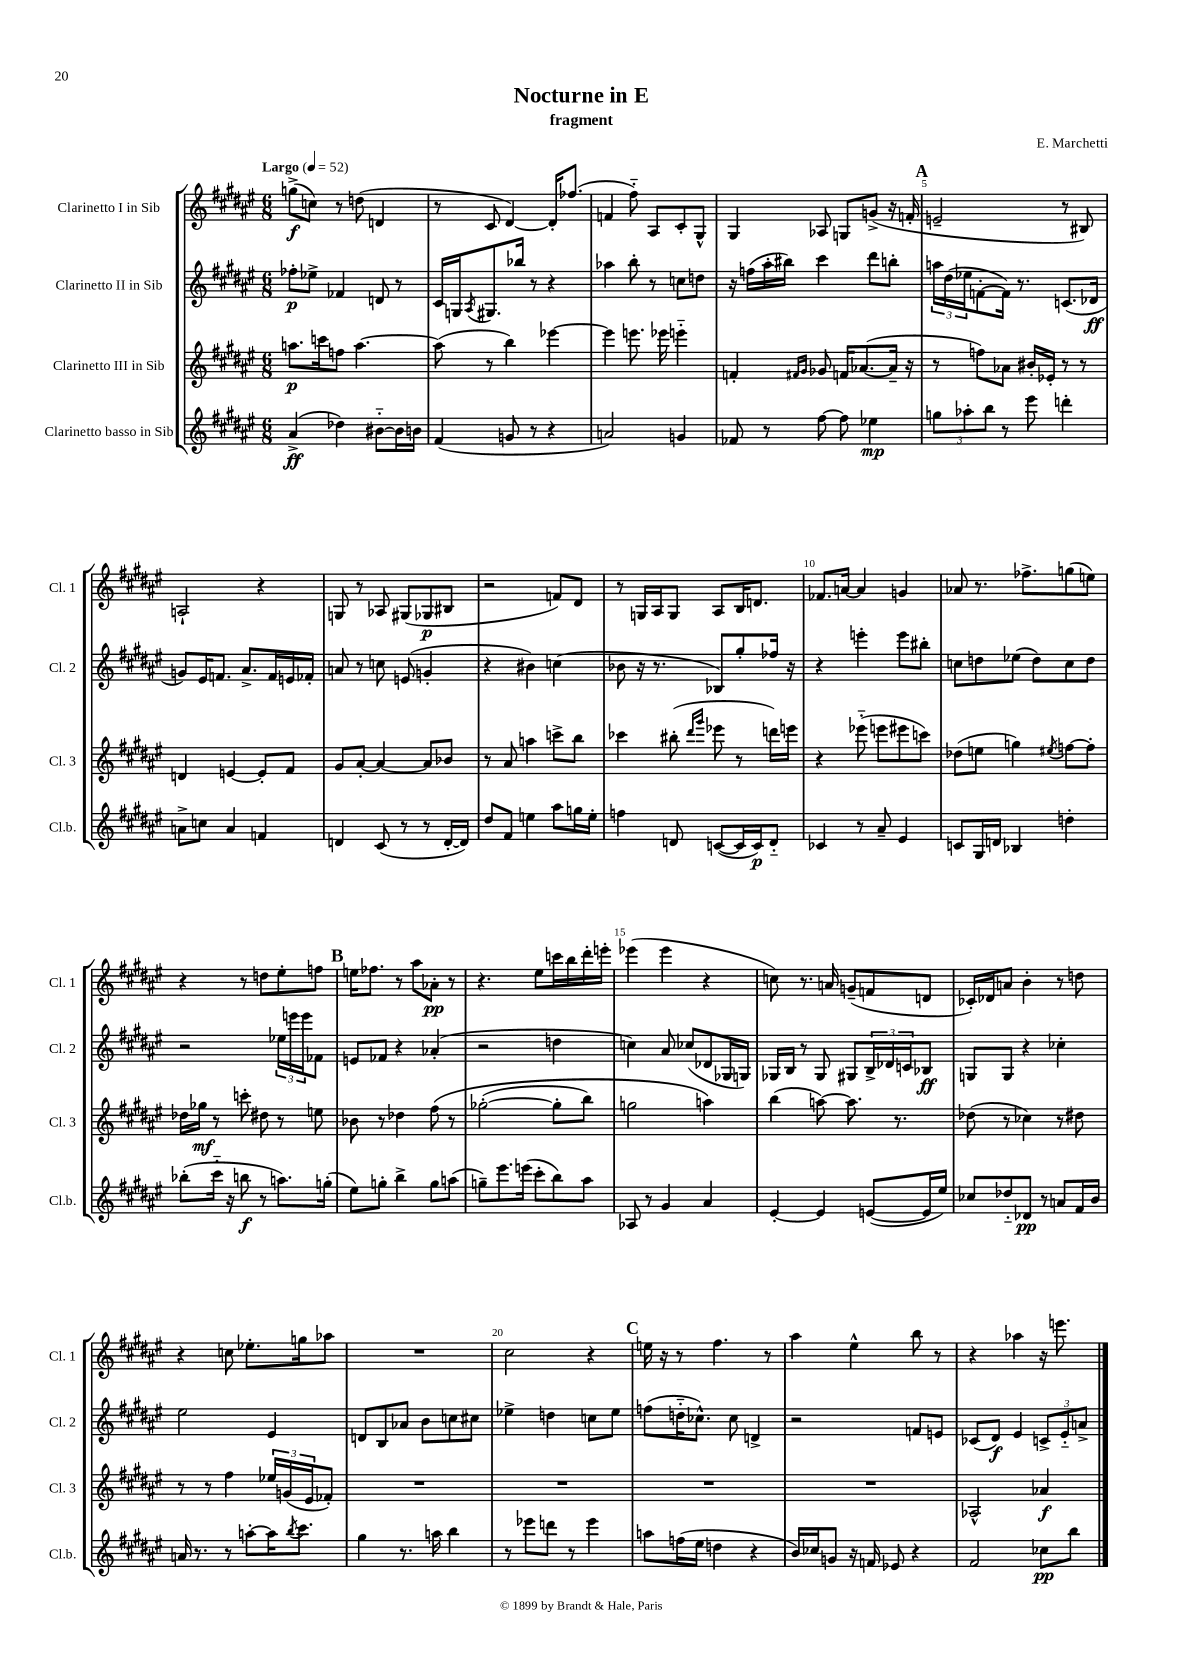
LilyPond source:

\header { title = "Nocturne in E" composer = "E. Marchetti" subtitle = "fragment" }
<<
\new StaffGroup <<
\new Staff = "s0" \with { instrumentName = "Clarinetto I in Sib" shortInstrumentName = "Cl. 1" } {
    \clef treble \key fis \major \numericTimeSignature \time 6/8 \tempo "Largo" 4 = 52
    g''8->\f( c''8) r8 d''8( d'4 |
    r8 cis'8 dis'4~) dis'16-. fes''8.( |
    f'4 fis''8-_) ais8 cis'8-. gis8-^ |
    gis4 aes8 g8 g'8->( r16 f'16-. |
    \mark \markup { \bold "A" } e'2-- r8 bis8) |
    a2-! r4 |
    g8 r8 aes8 gis8( ges8\p bis8 |
    r2 f'8) dis'8 |
    r8 g16 ais16 g8 ais8 b16 d'8. |
    fes'8. a'16~ a'4 g'4 |
    aes'8 r8. fes''8.-> g''8( e''8) |
    r4 r8 d''8 eis''8-. f''8 |
    \mark \markup { \bold "B" } e''16 fes''8. r8 ais''8 aes'8-.\pp r8 |
    r4. eis''8 c'''16 b''16 dis'''16-. e'''16-. |
    ees'''4( ees'''4 r4 |
    c''8) r8. a'16 g'8--( f'8 d'8 |
    ces'16-.) des'16 a'8 b'4-. r8 d''8 |
    r4 c''8 ees''8.-. g''16 aes''8 |
    R2. |
    cis''2 r4 |
    \mark \markup { \bold "C" } e''16 r16 r8 fis''4. r8 |
    ais''4 eis''4-^ b''8 r8 |
    r4 aes''4 r16 e'''8. \bar "|." |
}
\new Staff = "s1" \with { instrumentName = "Clarinetto II in Sib" shortInstrumentName = "Cl. 2" } {
    \clef treble \key fis \major \numericTimeSignature \time 6/8
    fes''8-.\p ees''8-> fes'4 d'8 r8 |
    cis'16 g16 \acciaccatura { ais8 } gis8. bes''16 r8 r4 |
    aes''4 b''8-. r8 c''8 d''8 |
    r16 f''16( ais''16-. bis''16) cis'''4 dis'''8 b''8-. |
    \mark \markup { \bold "A" } \tuplet 3/2 { a''16 dis''16( ees''16 } f'8~-. f'16) r8. c'8.( des'16\ff |
    g'8) eis'16 f'8. ais'8.-> f'16 e'16 fes'16-. |
    a'8 r8 c''8 e'8( g'4-. |
    r4 bis'4) c''4( |
    bes'8 r16 r8. bes8) gis''8-. fes''16 r16 |
    r4 e'''4-. e'''8 bis''8-. |
    c''8 d''8 ees''8( d''8) c''8 d''8 |
    r2 \tuplet 3/2 { ees''16 e'''16 e'''16 } fes'8 |
    \mark \markup { \bold "B" } e'8 fes'8 r4 aes'4-.( |
    r2 d''4 |
    c''4) ais'8 ces''8( des'8 ges16 g16) |
    ges16 b16 r8 ges8 gis8 \tuplet 3/2 { b16-> des'16 c'16 } bes8\ff |
    g8 g8 r4 ces''4-. |
    eis''2 eis'4 |
    d'8 b8 aes'8 b'8 c''8 cis''8 |
    ees''4-> d''4 c''8 ees''8 |
    \mark \markup { \bold "C" } f''8( d''16-_ ces''8.-^) ces''8 d'4-> |
    r2 f'8 e'8 |
    ces'8( dis'8\f) eis'4 \tuplet 3/2 { c'8-> eis'8-_ a'8-> } \bar "|." |
}
\new Staff = "s2" \with { instrumentName = "Clarinetto III in Sib" shortInstrumentName = "Cl. 3" } {
    \clef treble \key fis \major \numericTimeSignature \time 6/8
    a''8.\p c'''16 f''8 a''4.~ |
    a''8( r8 b''4) ees'''4~ |
    ees'''4 e'''8. ees'''16 e'''4-_ |
    f'4-. \grace { fis'16 gis'16 } ges'8 f'16 aes'8.~( aes'16-- r16 |
    \mark \markup { \bold "A" } r8 f''8) aes'8 bis'16-. ees'16-. r8 r8 |
    d'4 e'4~ e'8-. fis'8 |
    gis'8 ais'8~-. ais'4~ ais'8 bes'8 |
    r8 ais'8 a''4 c'''8-> b''8 |
    ces'''4 bis''8-.( \grace { dis'''16 gis'''16 } ees'''8 r8 d'''16) e'''16 |
    r4 ees'''8-_( e'''8 eis'''8 c'''8) |
    des''8( e''8 g''4) \acciaccatura { eis''8 } f''8~ f''8-. |
    des''16 ges''16\mf r8 c'''8-. dis''8 r8 e''8 |
    \mark \markup { \bold "B" } bes'8 r8 des''4 fis''8\( r8 |
    ges''2~-.( ges''8-. b''8) |
    g''2 a''4\) |
    b''4( a''8~) a''8. r8. |
    des''8( r8 ces''4) r8 dis''8 |
    r8 r8 fis''4 \tuplet 3/2 { ees''16 g'16( eis'16 } fes'8-.) |
    R2. |
    R2. |
    \mark \markup { \bold "C" } R2. |
    R2. |
    aes2-^ aes'4\f \bar "|." |
}
\new Staff = "s3" \with { instrumentName = "Clarinetto basso in Sib" shortInstrumentName = "Cl.b." } {
    \clef treble \key fis \major \numericTimeSignature \time 6/8
    ais'4->\ff( des''4) bis'8~-_ bis'16 b'16 |
    fis'4( g'8 r8 r4 |
    a'2) g'4 |
    fes'8 r8 fis''8~ fis''8 ees''4\mp |
    \mark \markup { \bold "A" } \tuplet 3/2 { g''8 aes''8-. b''8 } r8 eis'''8 d'''4-. |
    a'8-> c''8 a'4 f'4 |
    d'4 cis'8( r8 r8 d'16~-. d'16) |
    dis''8 fis'8 e''4 ais''8 g''16 e''16-. |
    f''4 d'8 c'8~( c'16 c'16\p) d'8-_ |
    ces'4 r8 ais'8-- eis'4 |
    c'8 gis16 d'16 bes4 d''4-. |
    bes''8-.( cis'''16-_ r16 b''8\f r8 a''8.) g''16-.( |
    \mark \markup { \bold "B" } eis''8) g''8-. b''4-> g''8 a''8( |
    g''8--) eis'''8. e'''16( cis'''8-. b''8) ais''8 |
    aes8 r8 gis'4 ais'4 |
    eis'4~-. eis'4 e'8~( e'16 eis''16) |
    ces''8 des''8-_ des'8\pp r8 a'8 fis'16 b'16 |
    a'16 r8. r8 a''8~-. a''16 \acciaccatura { b''8 } cis'''8. |
    gis''4 r8. a''16 b''4 |
    r8 ees'''8 d'''8 r8 ees'''4 |
    \mark \markup { \bold "C" } a''8 f''16( eis''16 d''4 r4 |
    b'16) ces''16 g'8 r16 f'16 ees'8 r4 |
    fis'2 ces''8\pp b''8 \bar "|." |
}
>>
>>
\layout { \context { \Score \override BarNumber.break-visibility = ##(#f #t #t) barNumberVisibility = #(every-nth-bar-number-visible 5) } }
